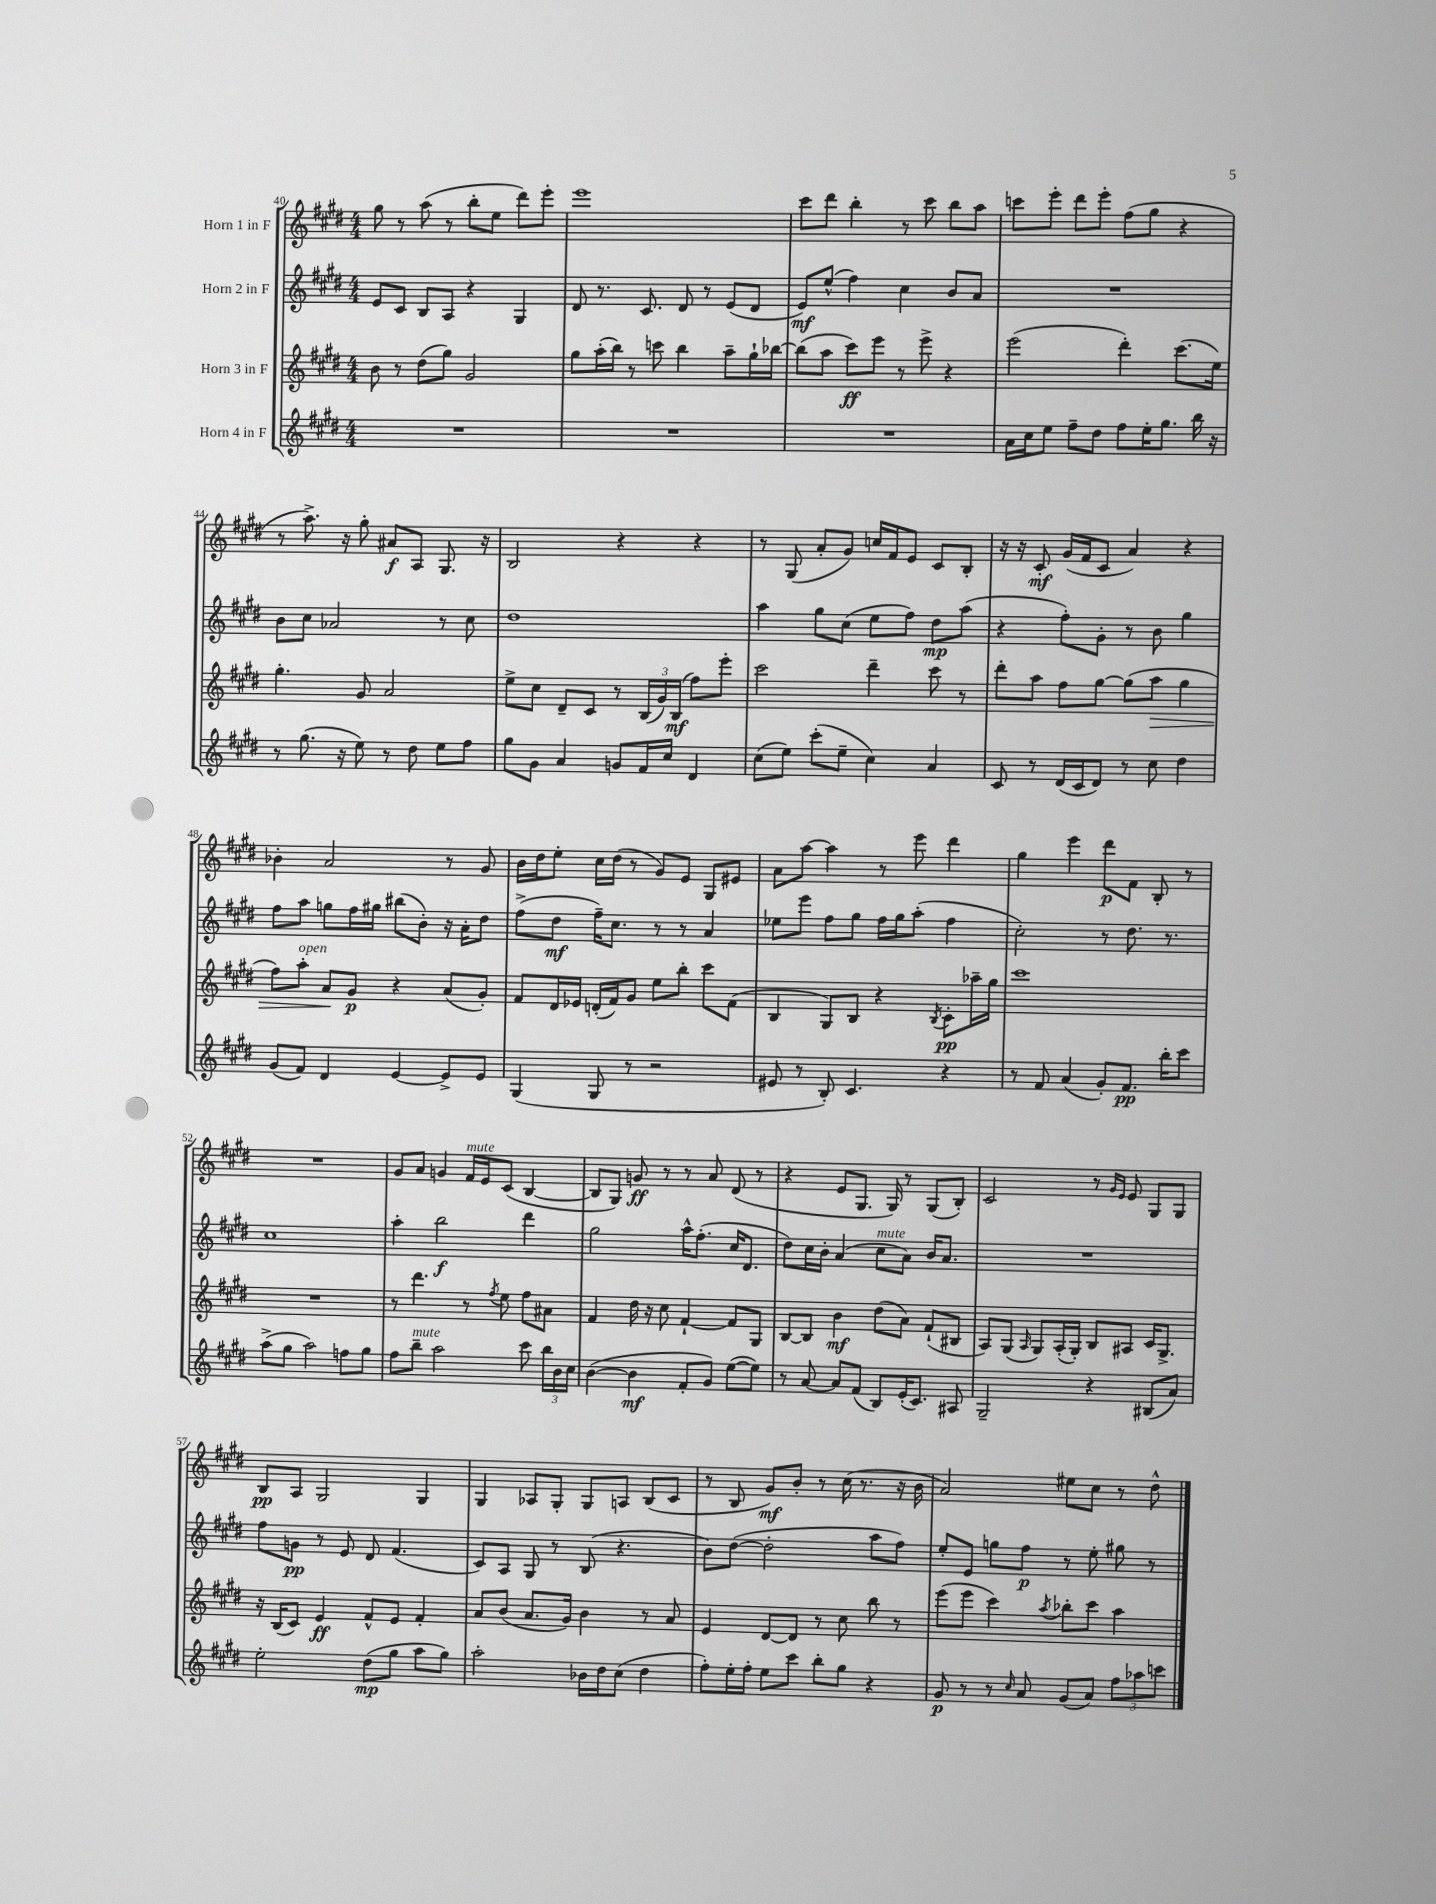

**kern	**kern	**kern	**kern
*staff4	*staff3	*staff2	*staff1
*clefG2	*clefG2	*clefG2	*clefG2
*k[f#c#g#d#]	*k[f#c#g#d#]	*k[f#c#g#d#]	*k[f#c#g#d#]
*M4/4	*M4/4	*M4/4	*M4/4
1r	8b\	8e/L	8gg#\
.	8r	8c#/J	8r
.	(8dd#\L	8B/L	(8aa\
.	8gg#\J)	8A/J	8r
.	2g#/	4r	8bb'\L
.	.	.	8ee\J
.	.	4G#/	8ddd#\L)
.	.	.	8eee'\J
=	=	=	=
1r	8gg#\L	8d#/	1eee
.	(16aa'\L	8.r	.
.	16bb\JJ)	.	.
.	8r	.	.
.	.	8.c#/	.
.	8ccc\	.	.
.	4bb\	8d#/	.
.	.	8r	.
.	8aa~\L	(8e/L	.
.	16gg#`\L	8d#/J	.
.	[16bb-\JJ	.	.
=	=	=	=
1r	(8bb-\]L	8e/L)	8ccc#\L
.	8aa\J	(8ee^^/J	8ddd#\J
.	8ccc#\L)	4ff#\)	4bb'\
.	8eee\J	.	.
.	8r	4cc#\	8r
.	8eee^\	.	8ccc#\
.	4r	8b/L	8bb\L
.	.	8a/J	8aa\J
=	=	=	=
16a\LL	(2eee\	1r	8ccc\L
16cc#\J	.	.	.
8ee\J	.	.	8eee'\J
8ff#~\L	.	.	8ddd#\L
8dd#\J	.	.	8eee'\J
8ff#\L	4ddd#'\)	.	(8ff#\L
16ee'\K	.	.	8gg#\J
8.gg#\J	.	.	.
.	(8.ccc#\L	.	4r
16bb\	.	.	.
16r	16ee\Jk)	.	.
=	=	=	=
8r	4.gg#'\	8b\L	8r
(8.gg#\	.	8cc#\J	8.aa^\)
.	.	2a-/	.
16r	.	.	16r
8ee\)	8g#/	.	8gg#'\
8r	2a/	.	8a#/L
8dd#\	.	.	8A/J
8ee\L	.	8r	8.G#/
8ff#\J	.	8cc#\	.
.	.	.	16r
=	=	=	=
8gg#\L	8ee^\L	1dd#	2B/
8g#\J	8cc#\J	.	.
4a/	8d#~/L	.	.
.	8c#/J	.	.
8g/L	8r	.	4r
16f#/L	(24B/LL	.	.
.	24g#/)	.	.
16cc#/JJ	.	.	.
.	(24B/JJ	.	.
4d#/	8ff#\L)	.	4r
.	8eee'\J	.	.
=	=	=	=
(8cc#\L	2ccc#\	4aa\	8r
8ee\J)	.	.	(8G#/
(8ccc#'\L	.	8gg#\L	8a'/L
8ee~\J	.	(8cc#\J	8g#/J)
4cc#\)	4ddd#~\	8ee\L	16cc/LL
.	.	.	16f#/J
.	.	8ff#\J)	8e/J
4a/	8ccc#\	8dd#\L	8c#/L
.	8r	(8aa\J	8B'/J
=	=	=	=
8c#/	8ddd#'\L	4r	16r
.	.	.	16r
8r	8aa\J	.	8c#'/
(16d#/LL	8ff#\L	8ff#'\L)	(16g#/LL
16c#/J	.	.	16f#/J
8d#/J)	[8gg#\J	8g#'\J	8c#/J
8r	(8gg#\]L	8r	4a/)
8cc#\	8aa\J	8b\	.
4dd#\	4gg#\	4gg#\	4r
=	=	=	=
(8g#/L	8ff#\L)	8ff#\L	4b-'\
8f#/J)	8aa'\J	8aa\J	.
4d#/	8a/L	8gg\L	2a/
.	8g#/J	16ff#\L	.
.	.	16gg#\JJ	.
[4e/	4r	(8bb#\L	.
.	.	8b'\J)	.
8e^/]L	(8a/L	16r	8r
.	.	16a'\LK	.
8e/J	8g#'/J)	8dd#\J	8g#/
=	=	=	=
(4G#/	8f#/L	(8ff#^\L	16b\LL
.	.	.	16dd#\J
.	16d#/L	8dd#\J	8ee'\J
.	16e-/JJ	.	.
8G#/	(16d'/LL	16ff#~\LK)	16cc#\LL
.	16f#/J)	8.cc#\J	(16dd#\JJ
8r	8g#/J	.	8r
2r	8ee\L	8r	8g#/L)
.	8bb'\J	8r	8e/J
.	8ccc#\L	4a/	8G#/L
.	(8f#\J	.	8e#/J
=	=	=	=
8e#/	4B/	8ee-\L	8a\L
8r	.	8eee\J	[8aa\J
8B'/)	8G#/L)	8ff#\L	4aa\]
4.c#/	8B/J	8gg#\J	.
.	4r	16ff#\LL	8r
.	.	16gg#\J	.
.	.	(8aa'\J	8eee\
.	8qB/	.	.
4r	8c#'\L	4ff#\	4ddd#\
.	16aa-~\L	.	.
.	16gg#\JJ	.	.
=	=	=	=
8r	1ccc#	2cc#'\)	4gg#\
8f#/	.	.	.
(4a/	.	.	4eee\
8g#'/L)	.	8r	8ddd#\L
8.f#/J	.	8.dd#\	8f#\J
.	.	.	8B'/
16bb'\LK	.	8.r	.
8ccc#\J	.	.	8r
=	=	=	=
(8aa^\L	1r	1cc#	1r
8gg#\J	.	.	.
2aa\)	.	.	.
8ff\L	.	.	.
8gg#\J	.	.	.
=	=	=	=
8ff#\L	8r	4aa'\	8g#/L
8bb~\J	4.ddd#\	.	8a/J
2aa\	.	2bb\	4g/
.	8r	.	16f#/LL
.	.	.	16e/J
.	8qff#/	.	.
.	8ee\	.	(8c#/J
8ccc#\	8ff#\L	4ddd#\	[4B/
24bb\LL	8a#\J	.	.
24b\	.	.	.
24cc#\JJ	.	.	.
=	=	=	=
([4b\	4f#/	2gg#\	8B/]L
.	.	.	8G#/J)
4b\]	16dd#\	.	8g/
.	16r	.	.
.	8cc#\	.	8r
8f#'/L	[4f#`/	16aa^^\LK	8r
.	.	(8.ff#'\J	.
8g#/J)	.	.	8a/
([8ee\L	8f#/]L	16cc#/LK	(8d#/
.	.	8.d#/J	.
8ee\]J)	8G#/J	.	8r
=	=	=	=
8r	[8B/L	8dd#\L)	4r
[8a/	8B/]J	16cc#\L	.
.	.	16b'\JJ	.
8a/]L	4b\	(4a/	8e/L
(8f#/J	.	.	8.G#/J
8B/L)	(8dd#\L	8cc#\L	.
.	.	.	16G#/)
(16e'/K	8a\J)	8a\J)	8r
8.c#/J)	.	.	.
.	(8f#`/L	16b/LK	(8G#/L
.	.	8.a/J	.
8A#/	8B#/J	.	8B'/J)
=	=	=	=
2G#~/	8A/L)	1r	2c#/
.	(8G#/J	.	.
.	16qqA/	.	.
.	8G#/L)	.	.
.	(16A'/L	.	.
.	16G#'/JJ)	.	.
4r	8B/L	.	8r
.	.	.	16qqg#/LL
.	.	.	16qqe/JJ
.	8A#/J	.	8e/
(8B#/L	16c#/LK	.	8G#/L
.	8.G#^/J	.	.
8a/J)	.	.	8G#/J
=	=	=	=
2ee'\	16r	8ff#\L	8B/L
.	(16B/LK	.	.
.	8c#/J)	8g\J	8A/J
.	4e/	8r	2G#/
.	.	8e/	.
(8dd#\L	8f#^^/L	8d#/	.
8gg#\J	8e/J	(4.f#/	.
8aa\L	4f#'/	.	4G#/
8gg#\J)	.	.	.
=	=	=	=
2aa'\	8a/L	8c#/L)	4G#/
.	(8b/J	8A/J	.
.	8.a/L	8G#/	8A-/L
.	.	8r	8G#'/J
.	16g#/Jk)	.	.
16b-\LL	4b\	(8B/	8G#/L
16dd#\J	.	.	.
(8cc#\J	.	4.r	8A/J
4dd#\	8r	.	(8B/L
.	8a/	.	8c#/J
=	=	=	=
8ff#'\L)	4e/	8b\L)	8r
16ee'\L	.	([8dd#\J	8B/
16ff#'\JJ	.	.	.
8ee\L	[8d#/L	2dd#'\]	8g#/L)
8ccc#\J	8d#/]J	.	8b'/J
8bb'\L	8r	.	8r
8gg#\J	8cc#\	.	(16cc#\
.	.	.	8.r
4r	8bb\	8aa\L	.
.	8r	8ff#\J)	16r
.	.	.	16b\
=	=	=	=
8g#/	(8eee\L	8ee'/L	2a/)
8r	8eee\J	8e/J	.
8r	4ccc#\)	8gg\L	.
16qqcc#/	.	.	.
8a/	.	8ff#\J	.
.	8qaa/	.	.
(8g#/L	8bb-'\L	8r	8ee#\L
8a/J)	8ccc#\J	8ee'\	8cc#\J
12ff#\L	4aa\	8gg#\	8r
12aa-\	.	.	.
.	.	8r	8dd#^^\
12ccc\J	.	.	.
==	==	==	==
*-	*-	*-	*-
